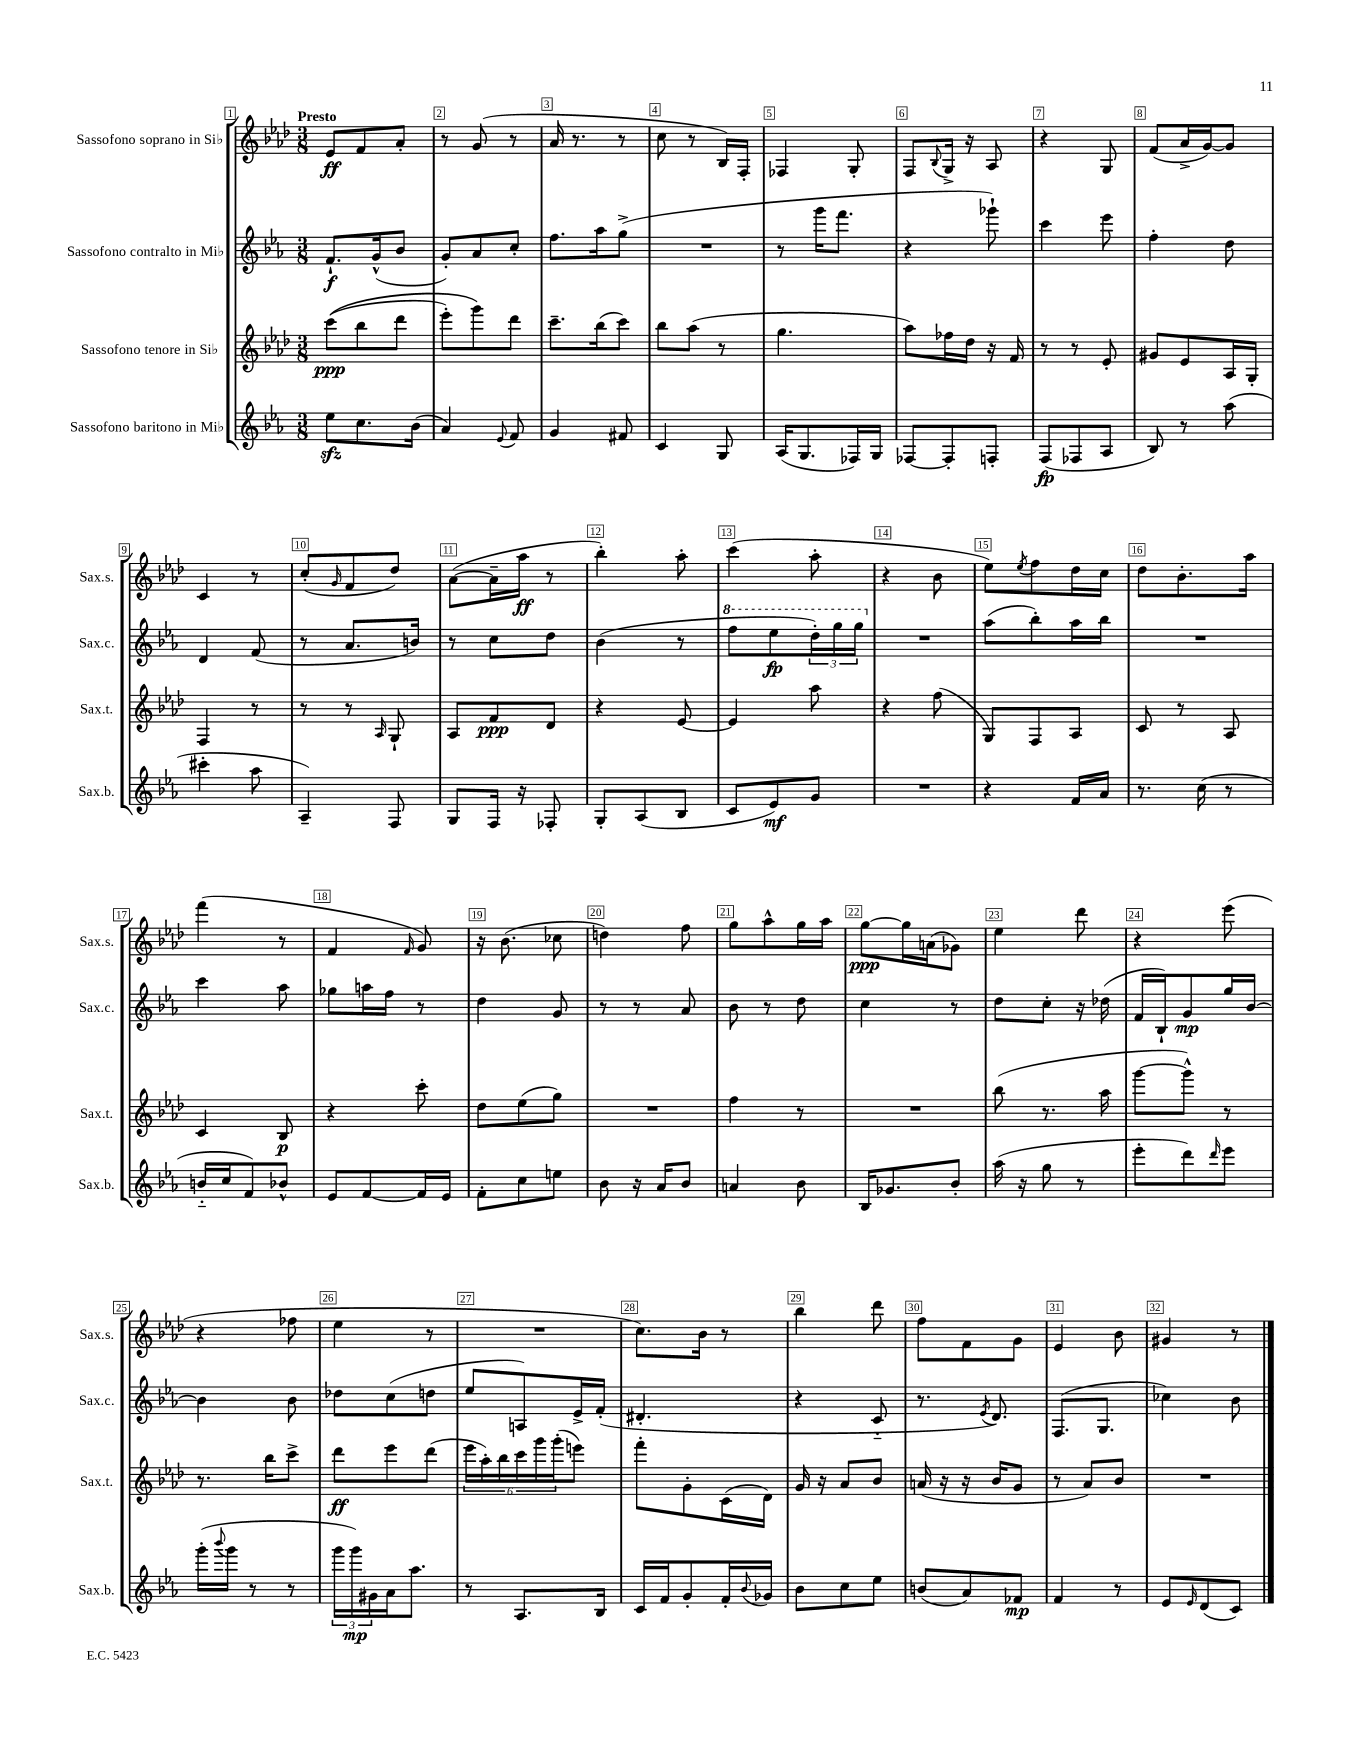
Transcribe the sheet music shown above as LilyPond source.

<<
\new StaffGroup <<
\new Staff = "s0" \with { instrumentName = "Sassofono soprano in Sib" shortInstrumentName = "Sax.s." } {
    \clef treble \key aes \major \numericTimeSignature \time 3/8 \tempo "Presto"
    ees'8\ff f'8 aes'8-. |
    r8 g'8( r8 |
    aes'16 r8. r8 |
    c''8 r8 bes16) f16-. |
    fes4 g8-. |
    f8 \appoggiatura { bes8 } g16-> r16 aes8 |
    r4 g8 |
    f'8( aes'16-> g'16~) g'8 |
    c'4 r8 |
    c''8-.( \grace { g'16 } f'8 des''8) |
    aes'8~( aes'16-- aes''16\ff r8 |
    bes''4-.) aes''8-. |
    c'''4( aes''8-. |
    r4 bes'8 |
    ees''8) \acciaccatura { ees''8 } f''8 des''16 c''16 |
    des''8 bes'8.-. aes''16 |
    f'''4( r8 |
    f'4 \grace { f'16 } g'8) |
    r16 bes'8.( ces''8 |
    d''4) f''8 |
    g''8 aes''8-^ g''16 aes''16 |
    g''8~\ppp g''16 a'16( ges'8) |
    ees''4 des'''8 |
    r4 ees'''8( |
    r4 fes''8 |
    ees''4 r8 |
    R4. |
    c''8.) bes'16 r8 |
    bes''4 des'''8 |
    f''8 f'8 g'8 |
    ees'4 bes'8 |
    gis'4 r8 \bar "|." |
}
\new Staff = "s1" \with { instrumentName = "Sassofono contralto in Mib" shortInstrumentName = "Sax.c." } {
    \clef treble \key ees \major \numericTimeSignature \time 3/8
    f'8.-!\f g'16-^( bes'8 |
    g'8-.) aes'8 c''8-. |
    f''8. aes''16 g''8->( |
    R4. |
    r8 g'''16 f'''8. |
    r4 ges'''8-!) |
    c'''4 ees'''8 |
    f''4-. d''8 |
    d'4 f'8( |
    r8 aes'8. b'16) |
    r8 c''8 d''8 |
    bes'4( r8 |
    \ottava #1 f'''8 ees'''8\fp \tuplet 3/2 { d'''16-.) g'''16 g'''16 \ottava #0 } |
    R4. |
    aes''8( bes''8-.) aes''16 bes''16 |
    R4. |
    c'''4 aes''8 |
    ges''8 a''16 f''16 r8 |
    d''4 g'8 |
    r8 r8 aes'8 |
    bes'8 r8 d''8 |
    c''4 r8 |
    d''8 c''8-. r16 des''16( |
    f'16 bes16-!) g'8\mp g''16 bes'16~ |
    bes'4 bes'8 |
    des''8 c''8( d''8 |
    ees''8 a8) ees'16-> f'16-.( |
    dis'4.-. |
    r4 c'8-_ |
    r8. \acciaccatura { ees'8 } d'8.) |
    f8.( g8. |
    ces''4) bes'8 \bar "|." |
}
\new Staff = "s2" \with { instrumentName = "Sassofono tenore in Sib" shortInstrumentName = "Sax.t." } {
    \clef treble \key aes \major \numericTimeSignature \time 3/8
    c'''8\ppp(\( bes''8 des'''8 |
    ees'''8-.) g'''8\) des'''8 |
    c'''8.-- bes''16( c'''8) |
    bes''8 aes''8( r8 |
    g''4. |
    aes''8) fes''16 des''16 r16 f'16 |
    r8 r8 ees'8-. |
    gis'8 ees'8 aes16 g16-. |
    f4 r8 |
    r8 r8 \grace { aes16 } g8-! |
    aes8 f'8\ppp des'8 |
    r4 ees'8~ |
    ees'4 aes''8 |
    r4 f''8( |
    g8) f8 aes8 |
    c'8 r8 aes8 |
    c'4 bes8\p |
    r4 c'''8-. |
    des''8 ees''8( g''8) |
    R4. |
    f''4 r8 |
    R4. |
    bes''8( r8. aes''16 |
    g'''8~ g'''8-^) r8 |
    r8. bes''16 c'''8-> |
    des'''8\ff ees'''8 des'''8( |
    \tuplet 6/4 { ees'''16 aes''16-.) bes''16 c'''16 g'''16 g'''16-.( } e'''8) |
    f'''8-. g'8-. c'16( des'16) |
    g'16 r16 aes'8 bes'8 |
    a'16( r16 r16 bes'16 g'8 |
    r8 aes'8) bes'8 |
    R4. \bar "|." |
}
\new Staff = "s3" \with { instrumentName = "Sassofono baritono in Mib" shortInstrumentName = "Sax.b." } {
    \clef treble \key ees \major \numericTimeSignature \time 3/8
    ees''8\sfz c''8. bes'16( |
    aes'4) \appoggiatura { ees'8 } f'8 |
    g'4 fis'8 |
    c'4 g8 |
    aes16( g8. fes16) g16 |
    fes8~ fes8-. f8-. |
    f8\fp( fes8 aes8 |
    bes8) r8 aes''8( |
    cis'''4-. aes''8 |
    aes4--) f8 |
    g8 f16 r16 fes8-. |
    g8-. aes8( bes8 |
    c'8 ees'8\mf) g'8 |
    R4. |
    r4 f'16 aes'16 |
    r8. c''16( r8 |
    b'16-_ c''16 f'8) bes'8-^ |
    ees'8 f'8~ f'16 ees'16 |
    f'8-. c''8 e''8 |
    bes'8 r16 aes'16 bes'8 |
    a'4 bes'8 |
    bes16 ges'8. bes'8-. |
    aes''16( r16 g''8 r8 |
    ees'''8-. d'''8) \grace { d'''16 } ees'''8 |
    g'''16-.( \appoggiatura { bes'''8 } g'''16 r8 r8 |
    \tuplet 3/2 { g'''16 g'''16\mp) gis'16 } aes'16 aes''8. |
    r8 aes8. bes16 |
    c'16 f'16 g'8-. f'16-. \appoggiatura { bes'8 } ges'16 |
    bes'8 c''8 ees''8 |
    b'8( aes'8) fes'8\mp |
    f'4 r8 |
    ees'8 \grace { ees'16 } d'8( c'8) \bar "|." |
}
>>
>>
\layout { \context { \Score \override BarNumber.break-visibility = ##(#f #t #t) barNumberVisibility = #all-bar-numbers-visible \override BarNumber.stencil = #(make-stencil-boxer 0.1 0.3 ly:text-interface::print) } }
